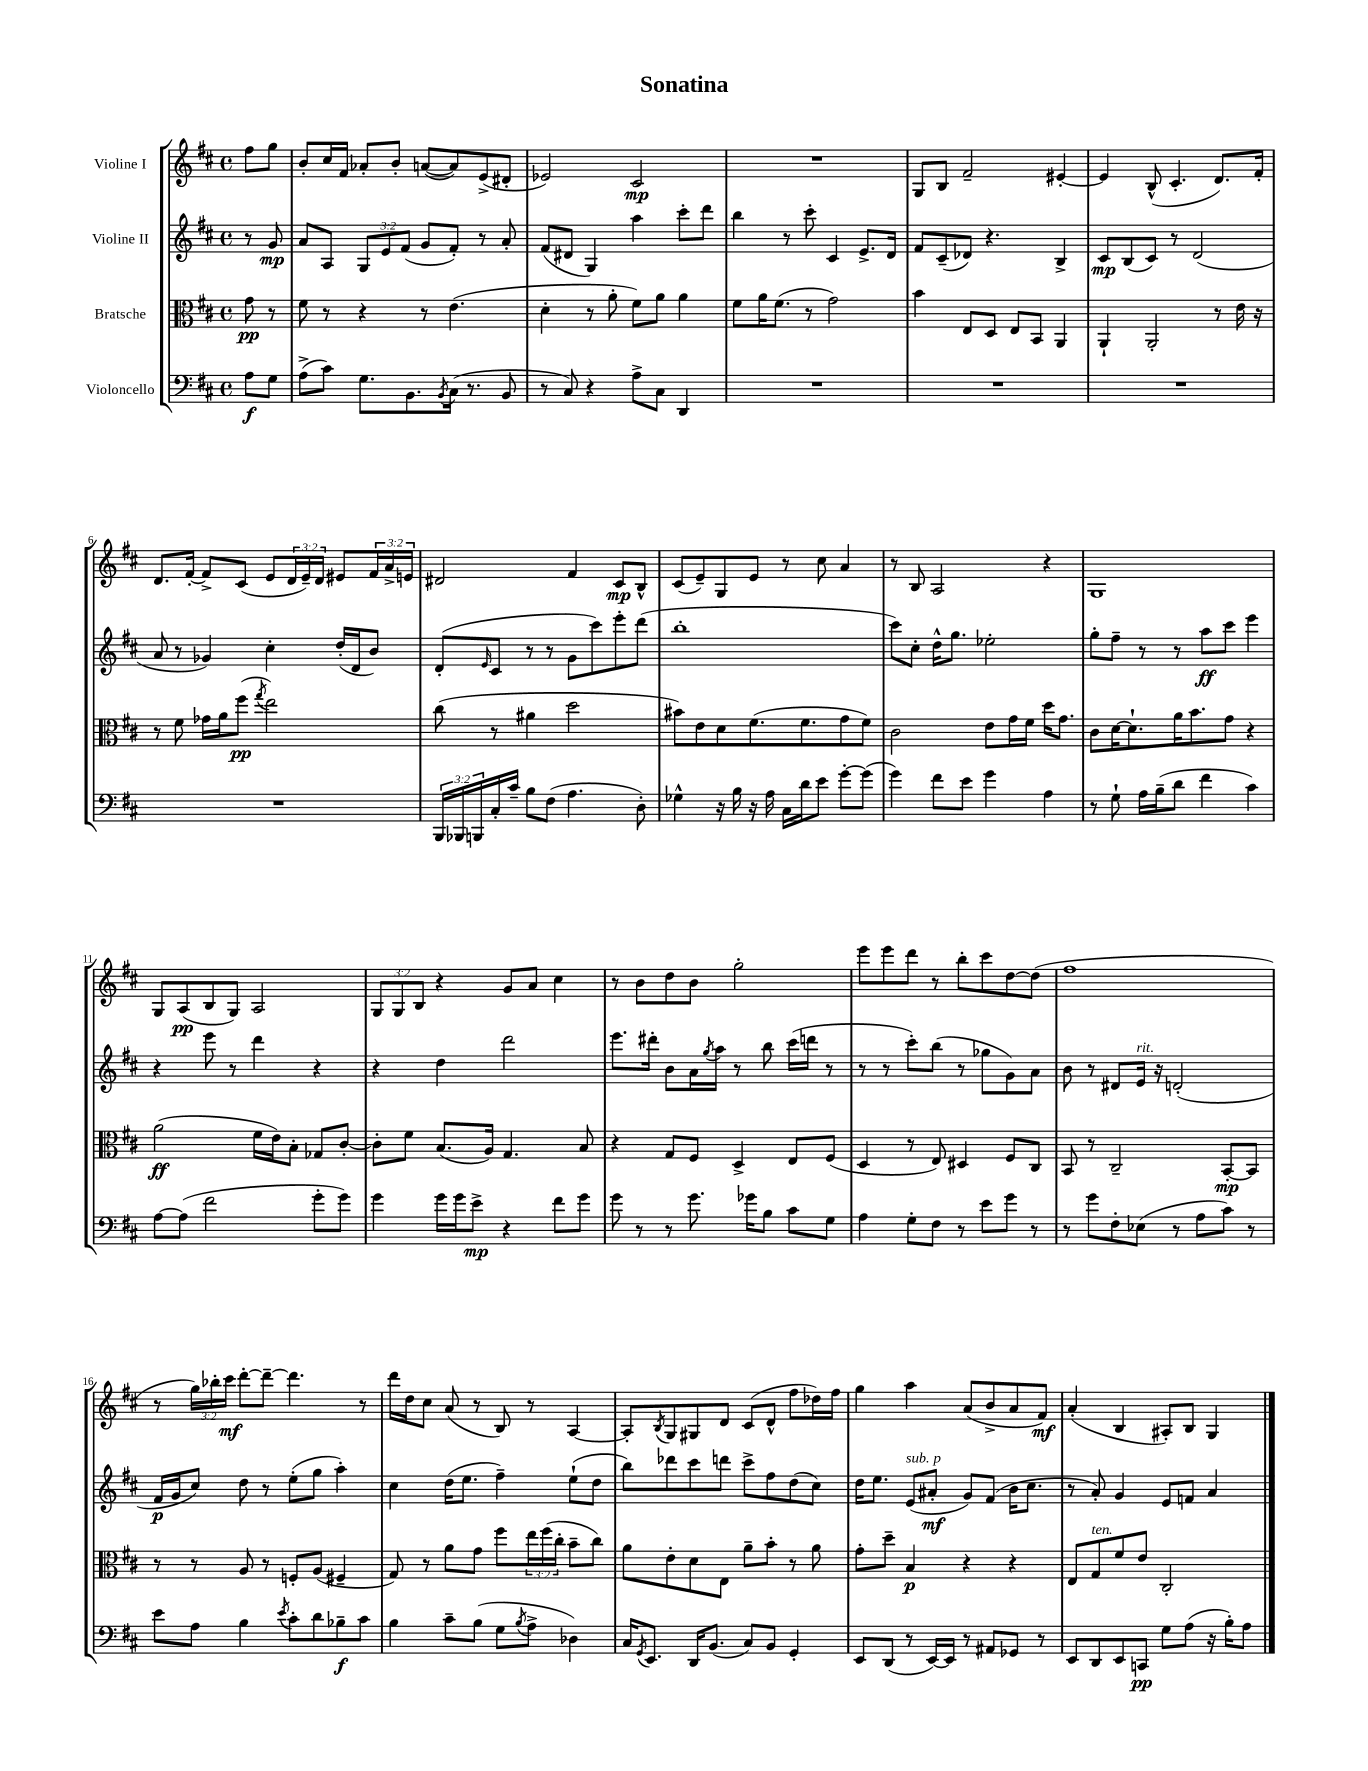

**kern	**kern	**kern	**kern
*staff4	*staff3	*staff2	*staff1
*clefF4	*clefC3	*clefG2	*clefG2
*k[f#c#]	*k[f#c#]	*k[f#c#]	*k[f#c#]
*M4/4	*M4/4	*M4/4	*M4/4
*met(c)	*met(c)	*met(c)	*met(c)
8A\L	8g\	8r	8ff#\L
8G\J	8r	8g/	8gg\J
=	=	=	=
(8A^\L	8f#\	8a/L	8b'/L
8c#\J)	8r	8A/J	16cc#/L
.	.	.	16f#/JJ
8.G\L	4r	12G/L	8a-'/L
.	.	12e/	.
.	.	.	8b'/J
.	.	(12f#/J	.
8.BB\	.	.	.
.	8r	8g/L	([8a/L
8qBB/	.	.	.
(16C#\Jk	(4.e\	8f#'/J)	8a/])
8.r	.	.	.
.	.	8r	(8e^/
8BB/	.	8a'/	8d#'/J
=	=	=	=
8r	4d'\	(8f#/L	2e-/)
8C#/)	.	8d#/J	.
4r	8r	4G/)	.
.	8a'\	.	.
8A^\L	8f#\L)	4aa\	2c#/
8C#\J	8a\J	.	.
4DD/	4a\	8ccc#'\L	.
.	.	8ddd\J	.
=	=	=	=
1r	8f#\L	4bb\	1r
.	16a\K	.	.
.	(8.f#\J	.	.
.	.	8r	.
.	8r	8ccc#'\	.
.	2g\)	4c#/	.
.	.	8.e^/L	.
.	.	16d/Jk	.
=	=	=	=
1r	4b\	8f#/L	8G/L
.	.	(8c#~/	8B/J
.	8E/L	8d-/J)	2f#~/
.	8D/J	4.r	.
.	8E/L	.	.
.	8BB/J	.	.
.	4AA/	4B^/	[4e#'/
=	=	=	=
1r	4AA`/	8c#/L	4e#/]
.	.	(8B/	.
.	2AA'/	8c#/J)	(8B^^/
.	.	8r	4.c#'/
.	.	(2d/	.
.	8r	.	8.d/L)
.	16e\	.	.
.	16r	.	16f#'/Jk
=	=	=	=
1r	8r	8a/	8.d/L
.	8f#\	8r	.
.	.	.	[16f#'/Jk
.	16g-\LL	4g-/)	8f#^/]L
.	16a\J	.	.
.	(8ff#\J	.	(8c#/J
.	8qgg/	.	.
.	2ee\)	4cc#'\	8e/L
.	.	.	24d/L
.	.	.	24e~/)
.	.	.	24d/JJ
.	.	(16dd'/LL	8e#/L
.	.	16d/J	.
.	.	8b/J)	24f#/L
.	.	.	24a^/
.	.	.	24e/JJ
=	=	=	=
24BBB/LL	(8cc#\	(8d'/L	2d#/
24BBB-/	.	.	.
24BBB/	.	.	.
.	.	16qqe/	.
16C#'/	8r	8c#/J	.
16c#~/JJ	.	.	.
8B\L	4a#\	8r	.
(8F#\J	.	8r	.
4.A\	2dd\	8g\L	4f#/
.	.	8ccc#\)	.
.	.	8eee'\	8c#/L
8D'\)	.	(8ddd\J	8B^^/J
=	=	=	=
4G-^^\	8b#\L)	1bb'	(8c#/L
.	8e\	.	8e~/)
16r	8d\	.	8G/
16B\	.	.	.
16r	(8.f#\	.	8e/J
16A\	.	.	.
16C#\LL	.	.	8r
16d\J	8.f#\	.	.
8e\J	.	.	8cc#\
[8g'\L	8g\	.	4a/
(8g\]J	8f#\J)	.	.
=	=	=	=
4g\)	2c#\	8ccc#\L)	8r
.	.	8cc#'\J	8B/
8f#\L	.	16dd^^\LK	2A/
.	.	8.gg\J	.
8e\J	.	.	.
4g\	8e\L	2ee-'\	.
.	16g\L	.	.
.	16f#\JJ	.	.
4A\	16dd\LK	.	4r
.	8.g\J	.	.
=	=	=	=
8r	8c#\L	8gg'\L	1G
8G`\	[16d\K	8ff#~\J	.
.	8.d`\]	.	.
16A\LL	.	8r	.
(16B~\J	.	.	.
8d\J	16a\K	8r	.
.	8.b\	.	.
4f#\	.	8aa\L	.
.	8g\J	8ccc#\J	.
4c#\)	4r	4eee\	.
=	=	=	=
[8A\L	(2a\	4r	8G/L
(8A\]J	.	.	(8A/
2f#\	.	8eee\	8B/
.	.	8r	8G/J)
.	16f#\LL	4ddd\	2A/
.	16e\J)	.	.
.	8B'\J	.	.
8g'\L	8G-/L	4r	.
8g\J)	[8c#'/J	.	.
=	=	=	=
4g\	8c#'\]L	4r	12G/L
.	.	.	12G/
.	8f#\J	.	.
.	.	.	12B/J
16g\LL	(8.B/L	4dd\	4r
16g\J	.	.	.
8e^\J	.	.	.
.	16A/Jk)	.	.
4r	4.G/	2ddd\	8g/L
.	.	.	8a/J
8f#\L	.	.	4cc#\
8g\J	8B/	.	.
=	=	=	=
8g\	4r	8.eee\L	8r
8r	.	.	8b\L
.	.	16ddd#'\Jk	.
8r	8G/L	8b\L	8dd\
8.g\	8F#/J	16a\L	8b\J
.	.	8qgg/	.
.	.	16aa\JJ	.
.	4D^/	8r	2gg'\
16g-\LK	.	.	.
8B\J	.	8bb\	.
8c#\L	8E/L	(16ccc#\LL	.
.	.	16ddd\JJ	.
8G\J	(8F#/J	8r	.
=	=	=	=
4A\	4D/	8r	8eee\L
.	.	8r	8eee\
8G'\L	8r	8ccc#'\L)	8ddd\J
8F#\J	8E/)	(8bb\J	8r
8r	4D#/	8r	8bb'\L
8e\L	.	8gg-\L	8ccc#\
8g\J	8F#/L	8g\)	[8dd\
8r	8C#/J	8a\J	(8dd\]J
=	=	=	=
8r	8BB/	8b\	1ff#
8g\L	8r	8r	.
8F#'\	2C#~/	8d#/L	.
(8E-\J	.	16e/Jk	.
.	.	16r	.
8r	.	(2d'/	.
8A\L	.	.	.
8c#\J)	[8BB'/L	.	.
8r	8BB/]J	.	.
=	=	=	=
8e\L	8r	16f#/LL	8r
.	.	16g/J	.
8A\J	8r	8cc#/J)	24gg\LL)
.	.	.	24bb-'\
.	.	.	24ccc#\JJ
4B\	8A/	8dd\	[8ddd'\L
.	8r	8r	8ddd~\_J
8qe/	.	.	.
8c#'\L	8F'/L	(8ee'\L	4.ddd\]
8d\	(8A/J	8gg\J	.
8B-~\	4F#~/	4aa'\)	.
8c#\J	.	.	8r
=	=	=	=
4B\	8G/)	4cc#\	16ddd\LL
.	.	.	16dd\J
.	8r	.	8cc#\J
8c#~\L	8a\L	(16dd\LK	(8a/
.	.	8.ee\J	.
(8B\J	8g\J	.	8r
8G\L	8ff#\L	4ff#~\)	8B/)
8qB/	.	.	.
8A^\J	24ee\L	.	8r
.	(24ff#\	.	.
.	24cc#'\JJ	.	.
4D-\)	8b~\L	(8ee`\L	[4A/
.	8cc#\J)	8dd\J	.
=	=	=	=
16C#/LK	8a\L	8bb\L)	8A'/]L
8qGG/	.	.	.
8.EE/J	.	.	.
.	.	.	8qB/
.	8e'\	8ddd-\	8G/
16DD/LK	8d\	8ccc#\	8G#/
(8.BB/J	.	.	.
.	8E\J	8ddd\J	8d/J
8C#/L)	8a~\L	8ccc#^\L	(8c#/L
8BB/J	8b'\J	8ff#\	8d^^/J
4GG'/	8r	(8dd\	8ff#\L
.	8a\	8cc#\J)	16dd-\L)
.	.	.	16ff#\JJ
=	=	=	=
8EE/L	8g'\L	16dd\LK	4gg\
.	.	8.ee\J	.
(8DD/J	8dd~\J	.	.
8r	4B/	(8e/L	4aa\
[16EE/LL)	.	8a#'/J	.
16EE/]JJ	.	.	.
8r	4r	8g/L)	(8a/L
8AA#/L	.	(8f#/J	8b^/
8GG-/J	4r	16b\LK	8a/
.	.	8.cc#\J	.
8r	.	.	8f#/J)
=	=	=	=
8EE/L	8E/L	8r	(4a'/
8DD/	8G/	8a'/)	.
8EE/	8f#/	4g/	4B/
8CC/J	8e/J	.	.
8G\L	2C#'/	8e/L	8A#'/L)
(8A\J	.	8f/J	8B/J
16r	.	4a/	4G/
16B'\LK)	.	.	.
8A\J	.	.	.
==	==	==	==
*-	*-	*-	*-
